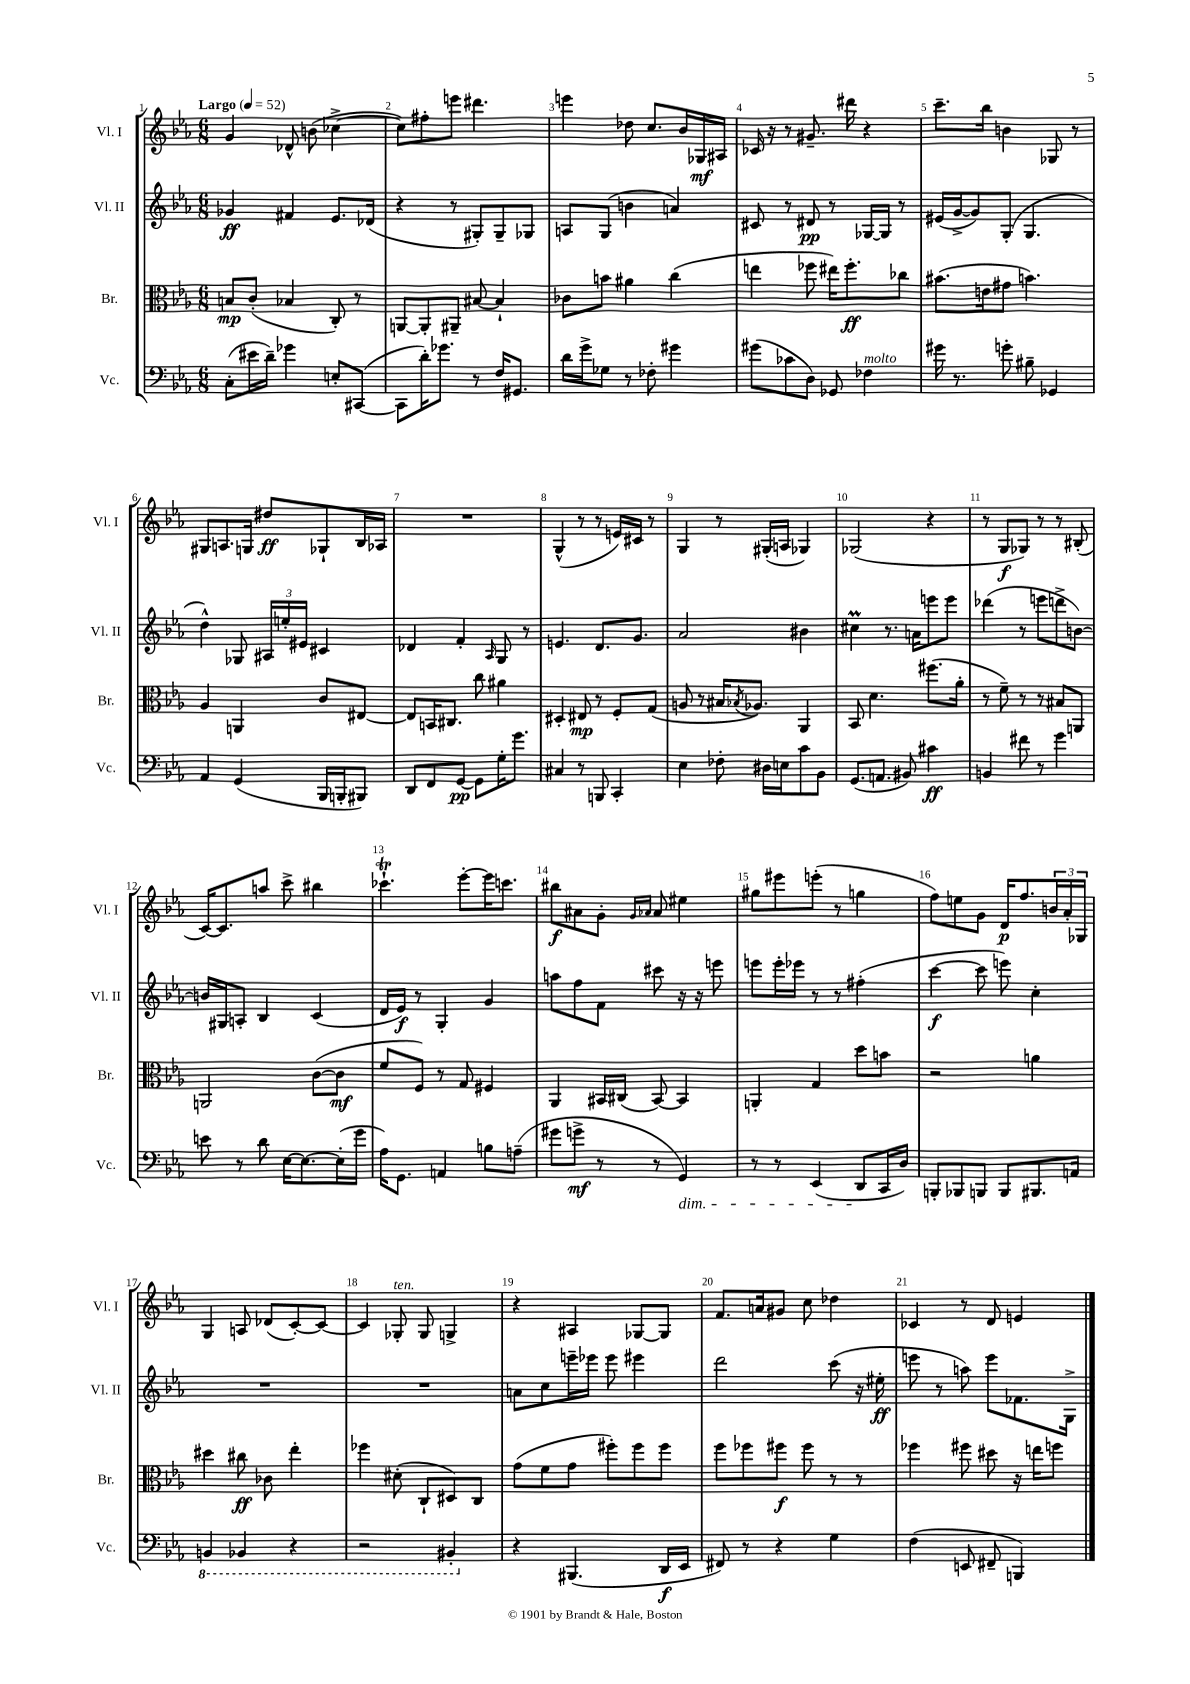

**kern	**kern	**kern	**kern
*staff4	*staff3	*staff2	*staff1
*clefF4	*clefC3	*clefG2	*clefG2
*k[b-e-a-]	*k[b-e-a-]	*k[b-e-a-]	*k[b-e-a-]
*M6/8	*M6/8	*M6/8	*M6/8
*MM52	*MM52	*MM52	*MM52
(8C'\L	8B/L	4g-/	4g/
16e#\L	(8c'/J	.	.
16d~\JJ)	.	.	.
4g-\	4B-/	4f#/	8d-^^/
.	.	.	(8b\
8E'/L	8C'/)	8.e-/L	[4cc-^\
([8CC#/J	8r	.	.
.	.	(16d-/Jk	.
=	=	=	=
8CC#\]L	[8AA/L	4r	8cc-\]L)
16d'\K)	8AA'/]	.	8ff#'\
8.g-\J	.	.	.
.	8AA#~/J	8r	8eee\J
8r	[8B#/	8G#'/L)	4.ddd#\
16F/LK	4B#`/]	8G#~/	.
8.GG#/J	.	.	.
.	.	8G-/J	.
=	=	=	=
16d\LL	8c-\L	8A/L	4eee\
16g^\J	.	.	.
8G-\J	8b\J	(8G/J	.
8r	4a#\	4b\	8dd-\
8F-'\	.	.	8.cc/L
4g#\	(4cc\	4a/)	.
.	.	.	16b-/L
.	.	.	16G-/
.	.	.	16A#/JJ
=	=	=	=
(8g#\L	4ee\	8c#/	16c-/
.	.	.	16r
8c-\	.	8r	8r
8D\J)	8ff-\	8d#/	8.g#~/
8GG-/	16ee#\LK)	8r	.
.	8.ff-'\	.	16ddd#\
4F-\	.	[16G-/LL	4r
.	.	16G-/]JJ	.
.	8cc-\J	8r	.
=	=	=	=
16g#\	(8.b#\L	(16e#/LL	8.ccc~\L
8.r	.	[16g^/J	.
.	.	8g/])	.
.	16e\k	.	16bb-\Jk
8g'\	8g#\J	(8G'/J	4b\
8B#~\	4.b\)	4.G/	.
4GG-/	.	.	8G-/
.	.	.	8r
=	=	=	=
4AA-/	4A-/	4dd^^\)	8G#/L
.	.	.	8.A/
(4GG/	4AA/	8G-/	.
.	.	.	16G/Jk
.	.	24A#/LL	8dd#/L
.	.	24ee'/	.
.	.	24e#/JJ	.
16BBB-/LL	8c/L	4c#/	8G-`/
16BBB'/J	.	.	.
8BBB#/J)	[8E#/J	.	16B-/L
.	.	.	16A-/JJ
=	=	=	=
8DD/L	8E#/]L	4d-/	2.r
8FF/	16BB/K	.	.
.	8.C#/J	.	.
[8GG/J	.	4f'/	.
8GG\]L	8cc\	.	.
.	.	16qqA-/	.
16G'\K	4a#\	8G/	.
8.g\J	.	.	.
.	.	8r	.
=	=	=	=
4C#/	4D#'/	4.e/	(4G^^/
8r	8E#/	.	8r
8BBB/	8r	8.d/L	8r
4CC'/	8F'/L	.	16e/LL)
.	.	8.g/J	16c#/JJ
.	(8G/J	.	8r
=	=	=	=
4E-\	8A/	2a-/	4G/
.	8r	.	.
8F-'\	16B#/LK	.	8r
.	8qB-/	.	.
.	8.A-/J)	.	.
16D#\LL	.	.	(16G#'/LL
16E\J	.	.	16A/JJ
8c\	4AA-/	4b#\	4G-/)
8BB-\J	.	.	.
=	=	=	=
(8.GG/L	8BB-/	4cc#\	(2G-/
.	4.d\	.	.
8.AA/J	.	.	.
.	.	8.r	.
8BB#/)	.	.	.
.	.	16a\LK	.
4c#\	(8.ff#\L	8eee\	4r
.	.	8eee\J	.
.	16a-'\Jk	.	.
=	=	=	=
4BB/	8r	(4ddd-\	8r
.	8f~\)	.	8G/L
8f#\	8r	8r	8G-/J)
8r	8r	8eee\L	8r
4g\	8B#/L	8ddd^\	8r
.	8AA/J	[8b\J)	(8B#'/
=	=	=	=
8e\	2AA/	16b/]LL	[16c/LK)
.	.	16G#/J	8.c/]
8r	.	8A'/J	.
8d\	.	4B-/	8aa/J
[16E-\LK	.	.	8ccc^\
8.E-\_	.	.	.
.	([8c\L	(4c/	4bb#\
(16E-'\]L	8c\]J	.	.
16g\JJ	.	.	.
=	=	=	=
16A-\LK)	8f/L	16d/LL	4.ccc-`\
8.GG\J	.	16e-/JJ)	.
.	8F/J)	8r	.
4AA/	8r	4G'/	.
.	8G/	.	[8eee-'\L
8B\L	4F#/	4g/	16eee-\]K
.	.	.	8.ccc\J
(8A~\J	.	.	.
=	=	=	=
8g#\L	4AA-/	8aa\L	8bb#\L
8g^\J	.	8ff\	8a#\
8r	16BB#/LL	8f\J	8g'\J
.	(16C#/JJ	.	.
.	.	.	16qqg/LL
.	.	.	16qqa-/JJ
8r	[8BB#/)	8ccc#\	8a-/
4GG/)	4BB#/]	16r	4ee#\
.	.	16r	.
.	.	8eee\	.
=	=	=	=
8r	4AA'/	8eee\L	8gg#\L
8r	.	16eee'\L	8eee#\
.	.	16eee-\JJ	.
(4EE-/	4G/	8r	(8eee'\J
.	.	8r	8r
8DD/L	8dd\L	(4ff#'\	4gg\
16CC/L	8b\J	.	.
16D/JJ)	.	.	.
=	=	=	=
8BBB'/L	2r	[4ccc\	8ff\L)
8BBB-/	.	.	8ee\
8BBB/J	.	8ccc\]	8g\J
8BBB/L	.	8eee\)	16d/LK
.	.	.	8.ff/
8.BBB#/	4a\	4cc'\	.
.	.	.	24b/L
.	.	.	24a-'/
16AA/Jk	.	.	.
.	.	.	24G-/JJ
=	=	=	=
4BBB/	4dd#\	2.r	4G/
4BBB-/	8cc#\	.	8A/
.	8c-\	.	(8d-/L
4r	4ee-'\	.	[8c'/)
.	.	.	8c/_J
=	=	=	=
2r	4ff-\	2.r	4c/]
.	(8d#'\	.	8G-'/
.	8C`/L	.	8G-/
4BBB#'/	8D#/)	.	4G^/
.	8C/J	.	.
=	=	=	=
4r	(8g\L	8a\L	4r
.	8f\	8cc\	.
(4.BBB#/	8g\J	16eee~\L	4A#/
.	.	16eee-\JJ	.
.	8ff#'\L)	8eee-\	.
.	8ff#\	4eee#\	[8G-/L
16DD/LL	8ff#\J	.	8G-/]J
16EE-/JJ	.	.	.
=	=	=	=
8FF#/)	8ff\L	2ddd\	8.f/L
8r	8ff-\	.	.
.	.	.	16a/k
4r	8ff#\J	.	8g#/J
.	8ff#\	.	8cc\
4G\	8r	(8ccc\	4dd-\
.	8r	16r	.
.	.	16ee#'\	.
=	=	=	=
(4F\	4ff-\	8eee\	4c-/
.	.	8r	.
8EE/	8ff#\	8aa\)	8r
8FF#~/	8dd#\	8eee\L	8d/
4BBB/)	16r	8.f-\	4e/
.	16ee\LK	.	.
.	8ff\J	.	.
.	.	16G^\Jk	.
==	==	==	==
*-	*-	*-	*-
